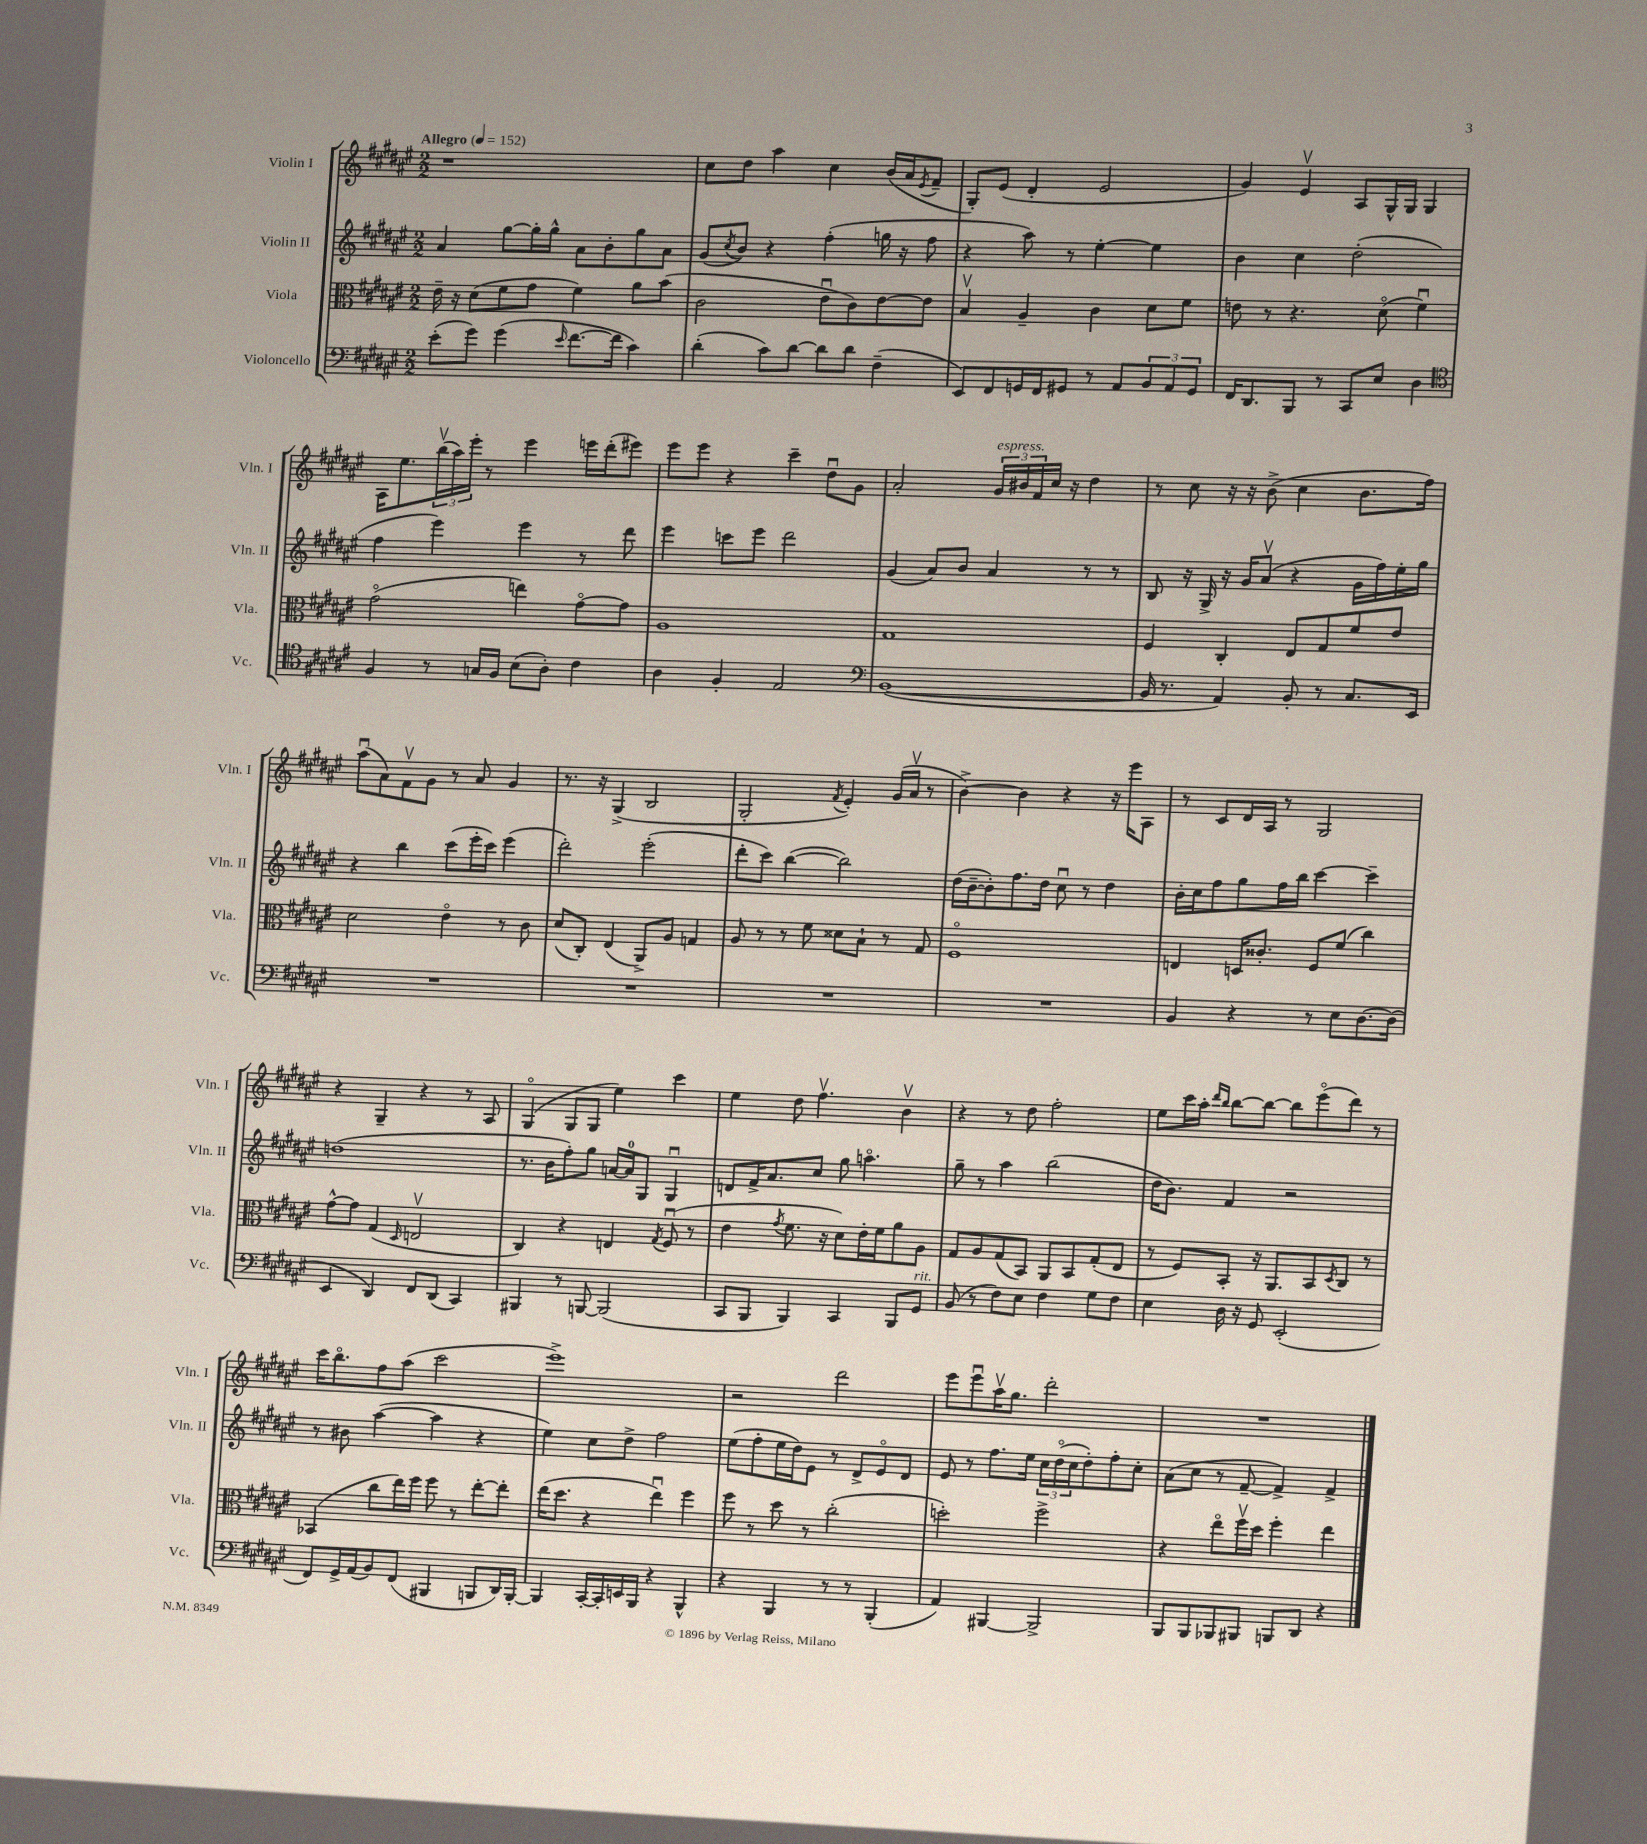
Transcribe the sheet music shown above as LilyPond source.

<<
\new StaffGroup <<
\new Staff = "s0" \with { instrumentName = "Violin I" shortInstrumentName = "Vln. I" } {
    \clef treble \key fis \major \numericTimeSignature \time 2/2 \tempo "Allegro" 4 = 152
    r1 |
    cis''8 dis''8 ais''4 cis''4 b'16( ais'16 \acciaccatura { eis'8 } fis'8-- |
    gis8-.) eis'8( dis'4-. eis'2 |
    gis'4) eis'4\upbow ais8 gis16-^ gis16 gis4 |
    ais16 eis''8. \tuplet 3/2 { b''16\upbow( ais''16) eis'''16-. } r8 eis'''4 e'''16 dis'''16-.( eis'''8) |
    eis'''8 eis'''8 r4 cis'''4-- dis''8\downbow gis'8 |
    ais'2-. \tuplet 3/2 { gis'16^\markup { \italic "espress." } bis'16 fis'16 } cis''16 r16 dis''4 |
    r8 cis''8 r16 r16 b'8->( cis''4 b'8. fis''16) |
    ais''8\downbow( ais'8) fis'8\upbow gis'8 r8 ais'8 gis'4 |
    r8. r16 gis4->( b2 |
    gis2-. \acciaccatura { fis'8 } eis'4-.) gis'16( ais'16\upbow r8 |
    b'4~->) b'4 r4 r16 eis'''16 ais8 |
    r8 cis'8 dis'16 ais16 r8 gis2 |
    r4 gis4-- r4 r8 ais8 |
    gis4\flageolet( gis8 gis8 eis''4) cis'''4 |
    eis''4 dis''8 fis''4.\upbow b'4\upbow |
    r4 r8 dis''8 fis''2-. |
    eis''8 cis'''16 ais''16-. \grace { dis'''16 b''16 } b''8~ b''8~ b''8 eis'''8\flageolet( dis'''8) r8 |
    cis'''16 b''8.\flageolet fis''8 ais''8( cis'''2 |
    eis'''1->) |
    r2 dis'''2 |
    eis'''8 eis'''8\downbow ais''16\upbow gis''8. dis'''2-. |
    R1 \bar "|." |
}
\new Staff = "s1" \with { instrumentName = "Violin II" shortInstrumentName = "Vln. II" } {
    \clef treble \key fis \major \numericTimeSignature \time 2/2
    ais'4 gis''8~ gis''16-. gis''16-^ ais'8 b'8-. gis''8 ais'8 |
    gis'8( \acciaccatura { cis''8 } b'8) r4 fis''4-.( g''16 r16 fis''8 |
    r4 ais''8) r8 eis''4~-. eis''4 |
    b'4 cis''4 dis''2-.( |
    fis''4 eis'''4) eis'''4 r8 dis'''8 |
    eis'''4 c'''8 eis'''8 dis'''2 |
    gis'4( ais'8) b'8 ais'4 r8 r8 |
    b8 r16 gis16-> r16 gis'16 ais'8\upbow( r4 gis'16 fis''16) eis''16-. gis''16 |
    r4 b''4 cis'''8( eis'''16-. cis'''16) eis'''4( |
    dis'''2-.) eis'''2-.( |
    dis'''8-. cis'''8) b''4~( b''2) |
    dis''16( b'16~-- b'8-.) fis''8. dis''16 cis''8\downbow r8 dis''4 |
    b'16-. cis''16 fis''8 gis''8 fis''16 b''16 cis'''4~ cis'''4-- |
    d''1( |
    r8. b'16 fis''8-.) gis''8 a'16~ a'16-0 gis8 gis4\downbow |
    d'8 fis'16-> ais'8. cis''8 gis''8 a''4.\flageolet |
    gis''8-- r8 ais''4 b''2( |
    dis''16 b'8.) fis'4 r2 |
    r8 bis'8 ais''4~( ais''4 r4 |
    eis''4) cis''8 dis''8-> fis''2 |
    eis''8( fis''8-. eis''16 dis''16) eis'8 r8 dis'8-> eis'8\flageolet dis'8 |
    eis'8 r8 fis''8. eis''16 \tuplet 3/2 { cis''16 dis''16\flageolet( cis''16 } dis''8-.) fis''8-. cis''8-. |
    ais'8( cis''8 r8 fis'8~-- fis'4->) fis'4-> \bar "|." |
}
\new Staff = "s2" \with { instrumentName = "Viola" shortInstrumentName = "Vla." } {
    \clef alto \key fis \major \numericTimeSignature \time 2/2
    eis'16-- r16 dis'8( fis'8 gis'8 fis'4) ais'8 b'8( |
    cis'2 eis'8\downbow cis'8) eis'8~ eis'8 |
    b4\upbow ais4-- cis'4 dis'8 fis'8 |
    e'8 r8 r4. dis'8\flageolet( fis'4\downbow) |
    gis'2\flageolet( e''4) gis'8~\flageolet gis'8 |
    ais1 |
    gis1 |
    fis4 cis4-. eis8 gis8 fis'8 eis'8 |
    dis'2 eis'4\flageolet r8 cis'8 |
    dis'8( cis8-.) eis4( ais,8->) ais8 g4 |
    ais8 r8 r8 fis'8 disis'8 b8-! r8 gis8 |
    fis1\flageolet |
    e4 d16 cisis'8.-. fis8 fis'8( cis''4) |
    gis'8~-^ gis'8 gis4( \grace { dis16 } e2\upbow |
    cis4) r4 e4 \acciaccatura { gis8 } fis8\downbow( r8 |
    eis'4 \acciaccatura { gis'8 } fis'8. r16 dis'8) eis'16-. fis'16 ais'8 ais8 |
    gis8 ais8 gis8( b,8) ais,8 b,8 gis8-.( eis8 |
    r8 fis8) b,8-. r16 ais,8. b,8 \acciaccatura { dis8 } cis8 r8 |
    bes,4( cis''8 eis''16) fis''16 fis''8 r8 eis''8~-. eis''8-. |
    eis''16( dis''8. r4 eis''4\downbow) fis''4 |
    fis''8 r8 dis''8 r8 cis''2-.( |
    d''2-.) fis''2-> |
    r4 eis''8\flageolet fis''16\upbow dis''16 fis''4-. eis''4 \bar "|." |
}
\new Staff = "s3" \with { instrumentName = "Violoncello" shortInstrumentName = "Vc." } {
    \clef bass \key fis \major \numericTimeSignature \time 2/2
    eis'8-.( gis'8) gis'4( \grace { eis'16 } fis'8.~ fis'16 cis'4) |
    dis'4-.( cis'8) dis'8~ dis'8 dis'8 fis4--( |
    eis,8) fis,8 g,16 fis,16 gis,8 r8 ais,8 \tuplet 3/2 { b,8 ais,8 gis,8 } |
    fis,16 dis,8. b,,8 r8 cis,8 eis8 dis4 |
    \clef tenor fis4 r8 g16 fis16 b8( ais8-.) cis'4 |
    ais4 fis4-. eis2 |
    \clef bass b,1~( |
    b,16 r8. ais,4) b,8-. r8 cis8. eis,16 |
    R1 |
    R1 |
    R1 |
    R1 |
    b,4 r4 r8 eis8 dis8.~ dis16( |
    eis,4 dis,4) fis,8 dis,8( cis,4) |
    bis,,4 r8 b,,8~ b,,2( |
    cis,8 b,,8 b,,4) cis,4 b,,8 gis,8^\markup { \italic "rit." } |
    b,8( r8 fis8) eis8 fis4 gis8 fis8 |
    eis4 dis16 r16 gis,8 eis,2-.( |
    fis,8) gis,16-> ais,16( b,8) fis,8( bis,,4 b,,8 dis,16) b,,16~-. |
    b,,4 cis,16~-. cis,16-. e,16 b,,16 r4 b,,4-^ |
    r4 b,,4 r8 r8 b,,4-.( |
    ais,4) bis,,4~ bis,,2-> |
    b,,8 b,,8 bes,,8 bis,,8 b,,8 dis,8 r4 \bar "|." |
}
>>
>>
\layout { \context { \Score \remove "Bar_number_engraver" } }
